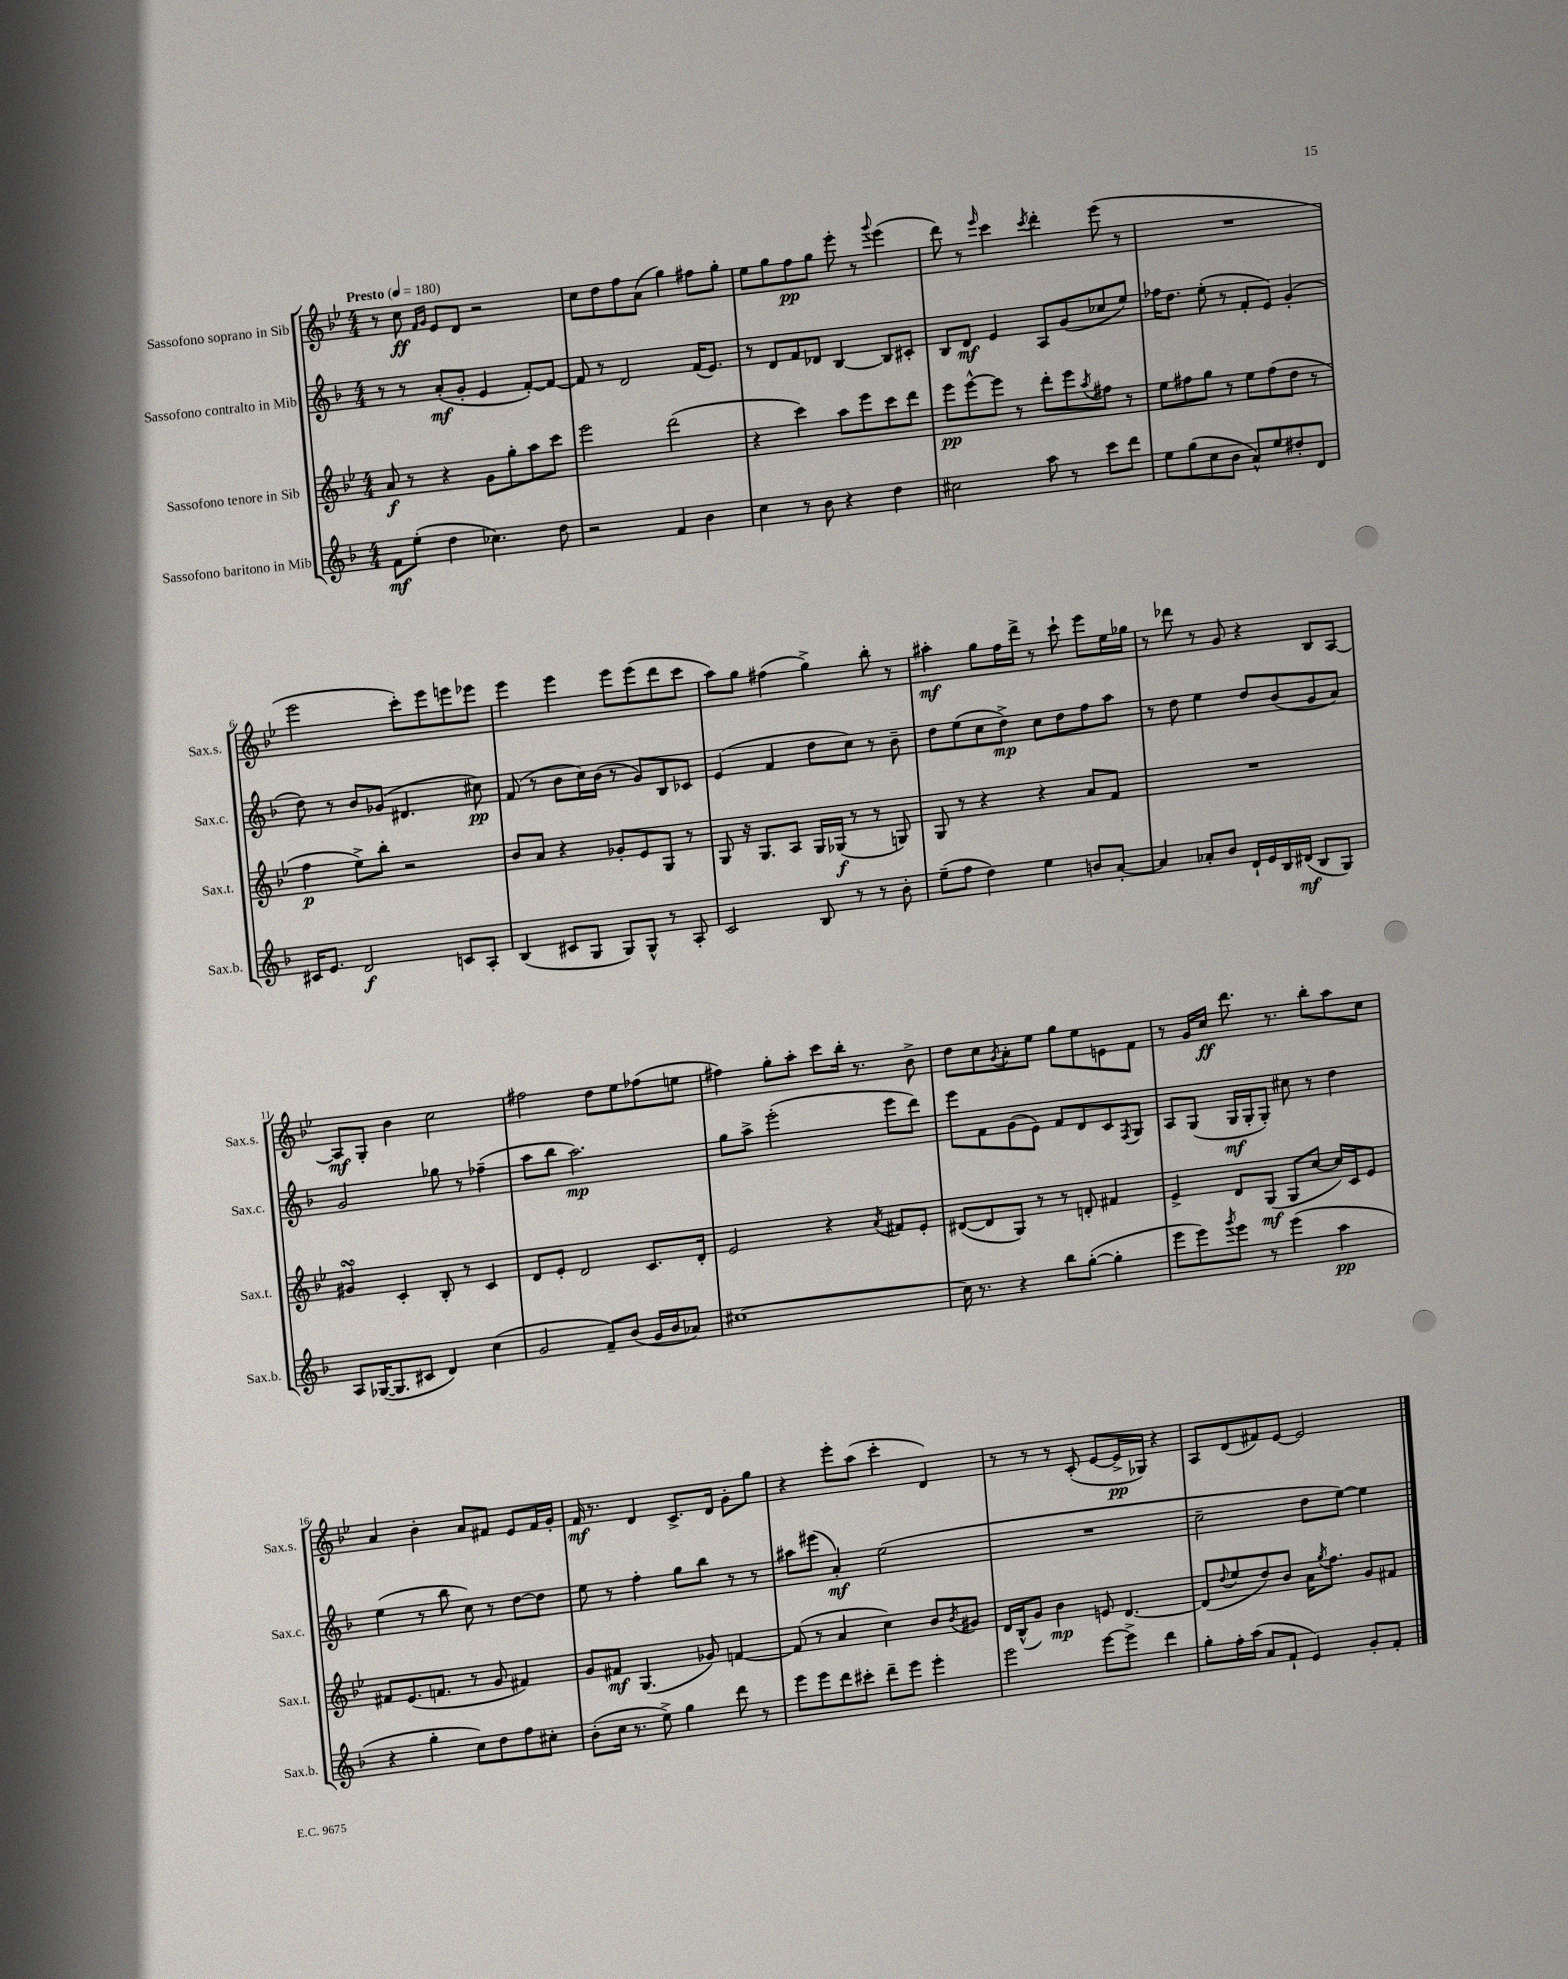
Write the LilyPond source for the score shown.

<<
\new StaffGroup <<
\new Staff = "s0" \with { instrumentName = "Sassofono soprano in Sib" shortInstrumentName = "Sax.s." } {
    \clef treble \key bes \major \numericTimeSignature \time 4/4 \tempo "Presto" 4 = 180
    r8 c''8\ff \grace { f'16 g'16 } ees'8 d'8 r2 |
    c''8 d''8 f''8 a'8( g''4) fis''8 g''8-. |
    ees''8 g''8 f''8\pp g''8 ees'''8-. r8 \appoggiatura { g'''8 } ees'''4( |
    d'''8) r8 \grace { ees'''16 } c'''4 \acciaccatura { c'''8 } d'''4-. ees'''8( r8 |
    R1 |
    ees'''2 c'''8-.) ees'''8 e'''8 ees'''8 |
    ees'''4 ees'''4 ees'''8 ees'''8( d'''8 c'''8 |
    a''8) g''8 fis''4( g''4->) bes''8-. r8 |
    ais''4-.\mf g''8 f''16 d'''16-> r8 c'''8-! ees'''8 ees''16 ges''16 |
    r8 des'''8 r8 g'8 r4 bes8 a8~ |
    a8\mf g8-. bes'4 c''2 |
    fis''2 d''8 ees''8 fes''8( e''8 |
    fis''4) g''8-. a''8-. c'''8 bes''16-. r8. bes'8-> |
    d''8 c''8 \acciaccatura { g'8 } a'8-. ees''8 g''8 ees''8 e'8 f'8 |
    r8 g'16 c''16\ff d'''8. r8. bes''8-. a''8 c''8 |
    a'4 bes'4-. a'8 fis'8 ees'8 fis'16 g'16-. |
    f'16\mf r8. d'4 c'8.-> d'16 g'8-. g''8 |
    r4 ees'''8-. a''8( c'''4-. d'4) |
    r8 r8 r8 c'8-.( ees'8~ ees'16->\pp ges16) r4 |
    a8 d'8( fis'8) ees'8~ ees'2 \bar "|." |
}
\new Staff = "s1" \with { instrumentName = "Sassofono contralto in Mib" shortInstrumentName = "Sax.c." } {
    \clef treble \key f \major \numericTimeSignature \time 4/4
    r8 r8 a'8-.\mf( g'8-. e'4 f'8~-.) f'8~ |
    f'8 r8 d'2 f'16( e'8.) |
    r8 d'8 f'8 des'8 bes4~ bes8 cis'8-. |
    bes8 d'8\mf e'4 a8 g'8( ces''8 e''8) |
    fes''16 d''8. e''8-.( r8 f'8-. e'8) g'4-.( |
    d''8) r8 bes'8 ges'8( dis'4. cis''8\pp) |
    f'8( r8 bes'8 c''16) bes'16( r8 g'8) bes8 ces'8 |
    e'4( f'4 d''8 c''8) r8 bes'8-- |
    d''8 e''8( c''8 d''8->\mp) c''8 d''8 f''8 a''8 |
    r8 d''8 e''4 d''8 bes'8( g'8 a'8) |
    g'2 ges''8 r8 fes''4--( |
    a''8 bes''8 a''2.\mp) |
    g''8 a''8-> e'''2-.( e'''8 d'''8) |
    e'''8 f'8 g'8( e'8) f'8 d'8 c'8 \acciaccatura { f8 } g8 |
    a8 g8( g16\mf g16-. g8-.) cis''8 r8 d''4 |
    e''4( r8 bes''8 c''8) r8 d''8~ d''8 |
    e''8 r8 f''4-. g''8 bes''8 r8 r8 |
    ais''8 eis'''8( a'4-.\mf) e''2( |
    R1 |
    c''2-- d''8 e''8~) e''4 \bar "|." |
}
\new Staff = "s2" \with { instrumentName = "Sassofono tenore in Sib" shortInstrumentName = "Sax.t." } {
    \clef treble \key bes \major \numericTimeSignature \time 4/4
    a'8\f r8 r4 g'8 g''8-. a''8 c'''8 |
    ees'''2 d'''2( |
    r4 c'''4) a''8 ees'''8 c'''8 d'''8 |
    ees'''8\pp ees'''8~-^ ees'''8 r8 d'''8-. ees'''8 \acciaccatura { a''8 } fis''8 r8 |
    ees''8 fis''8 g''8 r8 ees''8 fis''8( d''8 r8 |
    f''4\p ees''8->) bes''8-. r2 |
    bes'8 a'8 r4 ges'8-. ees'8 g8 r8 |
    g8 r16 g8. a8 g16 ges16\f( r8 r8 g8) |
    g8 r8 r4 r4 a'8 f'8 |
    R1 |
    gis'4\turn c'4-. bes8-. r8 c'4 |
    d'8 ees'8-. d'2 c'8. d'16-. |
    ees'2 r4 \acciaccatura { a'8 } fis'8 ees'8-. |
    dis'8~( dis'8 g8) r8 r8 d'8-. fis'4 |
    ees'4-> d'8 g8\mf( g8 c''8~ c''16) c'16 ees'8 |
    fis'8 ees'8.( f'8. r8 g'8 fis'4) |
    g'8 fis'8\mf g4.( ges'8) f'4~ |
    f'8( r8 a'4 c''4) bes'8 \acciaccatura { bes'8 } gis'8 |
    d'16 bes16-^( g'8) bes'4\mp e'8 d'4.~ |
    d'8( \appoggiatura { d''8 } ees''8 d''8) bes'8 a'16 \acciaccatura { g''8 } f''8. g'8 fis'8 \bar "|." |
}
\new Staff = "s3" \with { instrumentName = "Sassofono baritono in Mib" shortInstrumentName = "Sax.b." } {
    \clef treble \key f \major \numericTimeSignature \time 4/4
    f'8\mf e''8-.( d''4 ces''4.) d''8 |
    r2 f'4 bes'4 |
    c''4 r8 bes'8 r4 d''4 |
    cis''2 a''8 r8 c'''8 d'''8 |
    e''8 g''8( c''8 bes'8 a'8-^) e''8 dis''8-. d'8 |
    cis'16 e'8. d'2\f c'8 a8-. |
    bes4( cis'8 g8 g8) g8-^ r8 a8-. |
    c'2 bes8 r8 r8 bes'8-. |
    e''8--( f''8 d''4) e''4 b'8 a'8~-. |
    a'4 aes'8-. bes'8 d'16-! e'16 bes16 dis'16\mf( bes8 g8) |
    a8 ges16~( ges8. cis'8 d'4) c''4( |
    g'2 f'8--) bes'8( g'16 bes'16 aes'8) |
    cis''1~ |
    cis''16 r8. r4 bes''8 g''8~-.( g''4-. |
    e'''8 e'''8) \acciaccatura { g'''8 } e'''8 r8 e'''4( a''4\pp |
    r4 g''4-. c''8) d''8 f''8 cis''8-. |
    bes'8-.( c''16 r8. e''8->) g''4 d'''8 r8 |
    e'''8 e'''8 d'''8 cis'''8-. d'''8-- e'''8 e'''4-. |
    e'''2 e'''8~ e'''8-> d'''4 |
    g''8-. f''16-. a''16( a'8 f'8-! e'4) g'8-. f'8-. \bar "|." |
}
>>
>>
